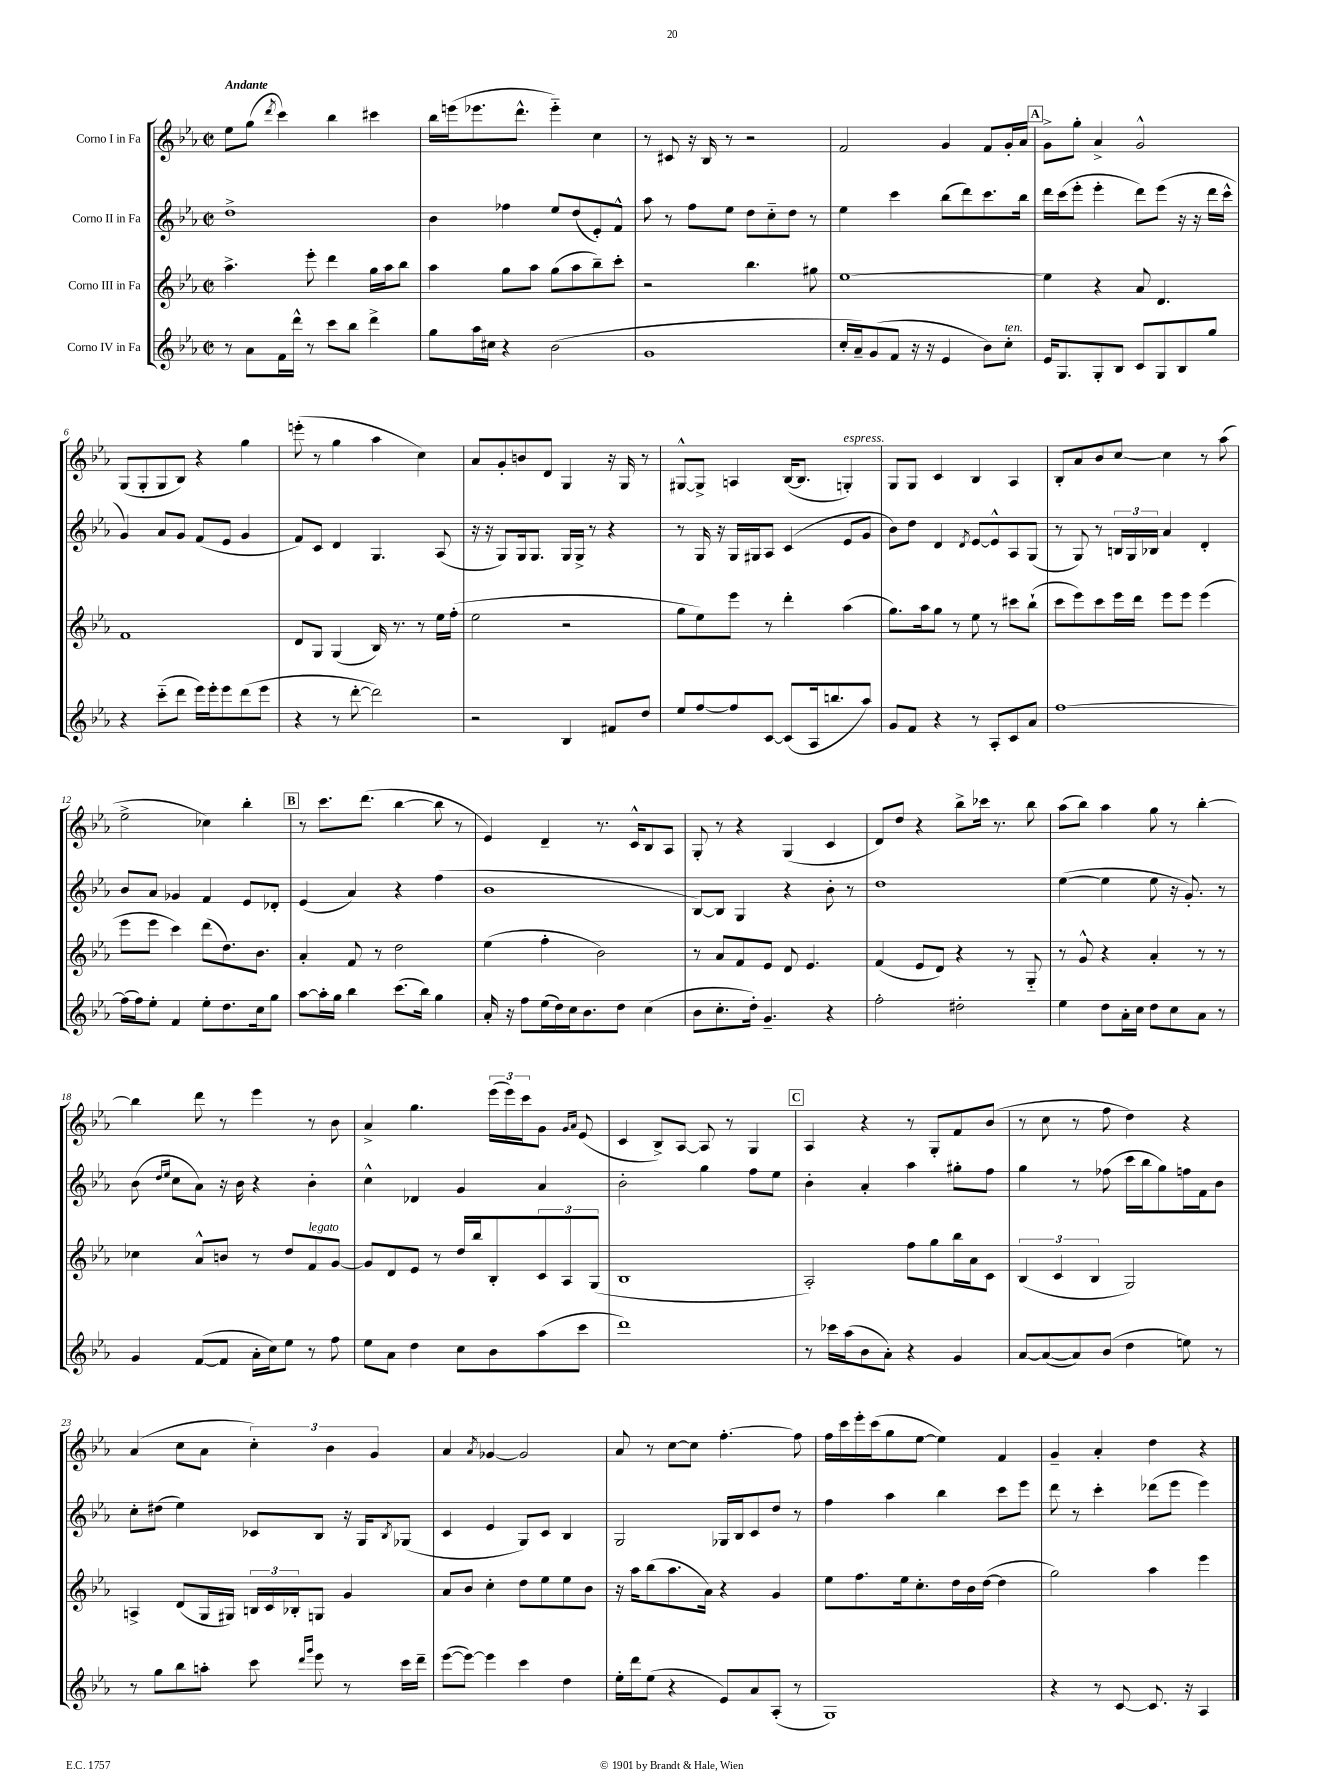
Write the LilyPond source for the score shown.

<<
\new StaffGroup <<
\new Staff = "s0" \with { instrumentName = "Corno I in Fa" } {
    \clef treble \key ees \major \defaultTimeSignature \time 2/2 \tempo "Andante"
    ees''8 g''8( \acciaccatura { d'''8 } c'''4) bes''4 cis'''4 |
    bes''16 e'''16( ees'''8. d'''8.-^ ees'''4-_) c''4 |
    r8 cis'8 r16 bes16 r8 r2 |
    f'2 g'4 f'8 g'16-. aes'16 |
    \mark \markup { \box "A" } g'8-> g''8-. aes'4-> g'2-^ |
    g8( g8-. g8 bes8) r4 g''4 |
    e'''8-.( r8 g''4 aes''4 c''4) |
    aes'8 g'8-. b'8 d'8 g4 r16 g16 r8 |
    gis8~-^ gis8-> a4 bes16~( bes8. g4-.^\markup { \italic "espress." }) |
    g8 g8 c'4 bes4 aes4 |
    bes8-. aes'8 bes'8 c''8~ c''4 r8 aes''8( |
    ees''2-> ces''4) bes''4-. |
    \mark \markup { \box "B" } r8 c'''8. d'''8.( bes''4~ bes''8 r8 |
    ees'4) d'4-- r8. c'16-^ bes8 aes8 |
    g8-. r8 r4 g4( c'4 |
    d'8) d''8 r4 bes''8-> ces'''16 r8. bes''8 |
    aes''8( bes''8) aes''4 g''8 r8 bes''4~-. |
    bes''4 d'''8 r8 ees'''4 r8 bes'8 |
    aes'4-> g''4. \tuplet 3/2 { ees'''16( ees'''16) c'''16 } g'8 \grace { g'16 aes'16 } ees'8( |
    c'4 bes8->) aes8~ aes8 r8 g4 |
    \mark \markup { \box "C" } aes4 r4 r8 g8-. f'8 bes'8( |
    r8 c''8 r8 f''8 d''4) r4 |
    aes'4( c''8 aes'8 \tuplet 3/2 { c''4-.) bes'4 g'4 } |
    aes'4 \acciaccatura { aes'8 } ges'4~ ges'2 |
    aes'8 r8 c''8~ c''8 f''4.~-. f''8 |
    f''16 c'''16 ees'''16-. c'''16( g''8 ees''8~ ees''4) f'4 |
    g'4-- aes'4-. d''4 r4 \bar "|." |
}
\new Staff = "s1" \with { instrumentName = "Corno II in Fa" } {
    \clef treble \key ees \major \defaultTimeSignature \time 2/2
    d''1-> |
    bes'4 fes''4 ees''8 d''8( ees'8-.) f'8-^ |
    aes''8 r8 f''8 ees''8 d''8 c''8-_ d''8 r8 |
    ees''4 c'''4 bes''8( d'''8) c'''8. bes''16 |
    \mark \markup { \box "A" } d'''16 c'''16( ees'''8-. ees'''4-. d'''8) ees'''8( r16 r16 d'''16 c'''16-^ |
    g'4) aes'8 g'8 f'8( ees'8 g'4 |
    f'8) c'8 d'4 g4. aes8( |
    r16 r16 g8) g16 g8. g16 g16-> r8 r4 |
    r8 g16 r16 g16 gis16 aes8 c'4( ees'8 g'8 |
    bes'8) d''8 d'4 \acciaccatura { d'8 } ees'8~ ees'8-^ aes8 g8( |
    r8 g8) r8 \tuplet 3/2 { b16 g16 bes16 } aes'4 d'4-. |
    bes'8 aes'8 ges'4 f'4 ees'8 des'8-. |
    \mark \markup { \box "B" } ees'4( aes'4) r4 f''4( |
    bes'1 |
    bes8~) bes8 g4 r4 bes'8-. r8 |
    d''1 |
    ees''4~( ees''4 ees''8 r16 g'8.-.) r8 |
    bes'8( \grace { d''16 ees''16 } c''8 aes'8) r16 bes'16 r4 bes'4-. |
    c''4-^ des'4 g'4 aes'4 |
    bes'2-. g''4 f''8 ees''8 |
    \mark \markup { \box "C" } bes'4-. aes'4-. aes''4 gis''8-. f''8 |
    g''4 r8 fes''8( c'''16 bes''16 g''8) f''16 f'16 bes'8 |
    c''8-. dis''8( ees''4) ces'8 bes8 r16 g16 \acciaccatura { bes8 } ges8( |
    c'4 ees'4 g8) c'8 bes4 |
    g2 ges16 bes16 c'8 d''8 r8 |
    f''4 aes''4 bes''4 c'''8 ees'''8 |
    d'''8 r8 c'''4-. des'''8( ees'''8 ees'''4) \bar "|." |
}
\new Staff = "s2" \with { instrumentName = "Corno III in Fa" } {
    \clef treble \key ees \major \defaultTimeSignature \time 2/2
    aes''4.-> ees'''8-. d'''4 g''16 aes''16 bes''8 |
    aes''4 g''8 aes''8 g''8( aes''8 bes''8--) c'''8-. |
    r2 bes''4. gis''8 |
    ees''1~ |
    \mark \markup { \box "A" } ees''4 r4 aes'8 d'4. |
    f'1 |
    d'8 g8 g4( bes16) r8. r8 ees''16 f''16-.( |
    ees''2 r2 |
    g''8 ees''8) ees'''8 r8 d'''4-. aes''4( |
    g''8.) aes''16 g''8 r8 ees''8 r8 cis'''8 bes''8-!( |
    c'''8 ees'''8) c'''8 ees'''16 d'''16 ees'''8 ees'''8 ees'''4( |
    ees'''8 ees'''8 c'''4) d'''8( d''8.) bes'8. |
    \mark \markup { \box "B" } aes'4-. f'8 r8 d''2 |
    ees''4( f''4-. bes'2) |
    r8 aes'8 f'8 ees'8 d'8 ees'4. |
    f'4( ees'8 d'8) r4 r8 g8-_ |
    r8 g'8-^ r4 aes'4-. r8 r8 |
    ces''4 aes'8-^ b'8 r8 d''8 f'8^\markup { \italic "legato" } g'8~ |
    g'8 d'8 ees'8 r8 d''16 bes''16 bes8-. \tuplet 3/2 { c'8 aes8 g8( } |
    bes1 |
    \mark \markup { \box "C" } aes2-.) f''8 g''8 bes''16 aes'16 c'8 |
    \tuplet 3/2 { bes4( c'4 bes4 } g2) |
    a4-> d'8( g16 gis16) \tuplet 3/2 { b16 c'16 bes16-. } g8 g'4 |
    aes'8 bes'8 c''4-. d''8 ees''8 ees''8 bes'8 |
    r16 aes''16 bes''8( aes''8. aes'16) r4 g'4 |
    ees''8 f''8. ees''16 c''8.-. d''16 bes'16 d''16~( d''4 |
    g''2) aes''4 ees'''4 \bar "|." |
}
\new Staff = "s3" \with { instrumentName = "Corno IV in Fa" } {
    \clef treble \key ees \major \defaultTimeSignature \time 2/2
    r8 aes'8 f'16 d'''16-^ r8 c'''8 bes''8 d'''4-> |
    g''8 aes''16 cis''16 r4 bes'2( |
    g'1 |
    c''16-. aes'16--) g'8( f'8 r16 r16 ees'4 bes'8) c''8-.^\markup { \italic "ten." } |
    \mark \markup { \box "A" } ees'16 g8. g8-. bes8 c'8 g8 bes8 g''8 |
    r4 c'''8-_( d'''8 ees'''16) ees'''16-. ees'''8 d'''8( ees'''8 |
    r4 r8 d'''8~-. d'''2) |
    r2 bes4 fis'8 d''8 |
    ees''8 f''8~ f''8 c'8~ c'8( aes16 b''8. aes''8) |
    g'8 f'8 r4 r8 aes8-. c'8 aes'8 |
    f''1~ |
    f''16( f''16) ees''8-. f'4 ees''8-. d''8. c''16 g''8 |
    \mark \markup { \box "B" } aes''8~ aes''16-. g''16 bes''4 c'''8.( bes''16) g''4 |
    aes'16-. r16 f''8 ees''16( d''16) c''16 bes'8. d''8 c''4( |
    bes'8 c''8.-. d''16-.) g'4.-- r4 |
    f''2-. dis''2-. |
    ees''4 d''8 aes'16-. c''16 d''8 c''8 aes'8 r8 |
    g'4 f'8~( f'8 aes'16-. c''16) ees''8 r8 f''8 |
    ees''8 aes'8 d''4 c''8 bes'8 aes''8( c'''8 |
    d'''1) |
    \mark \markup { \box "C" } r8 ces'''16 aes''16( bes'8 aes'8-.) r4 g'4 |
    aes'8~ aes'8~( aes'8) bes'8( d''4 e''8) r8 |
    r8 g''8 bes''8 a''8-. c'''8 \grace { d'''16 g'''16 } ees'''8 r8 c'''16 d'''16-- |
    ees'''8~( ees'''8~) ees'''4 c'''4 d''4 |
    ees''16-. d'''16 ees''8( r4 ees'8) aes'8 aes8-.( r8 |
    g1) |
    r4 r8 c'8~ c'8. r16 aes4 \bar "|." |
}
>>
>>
